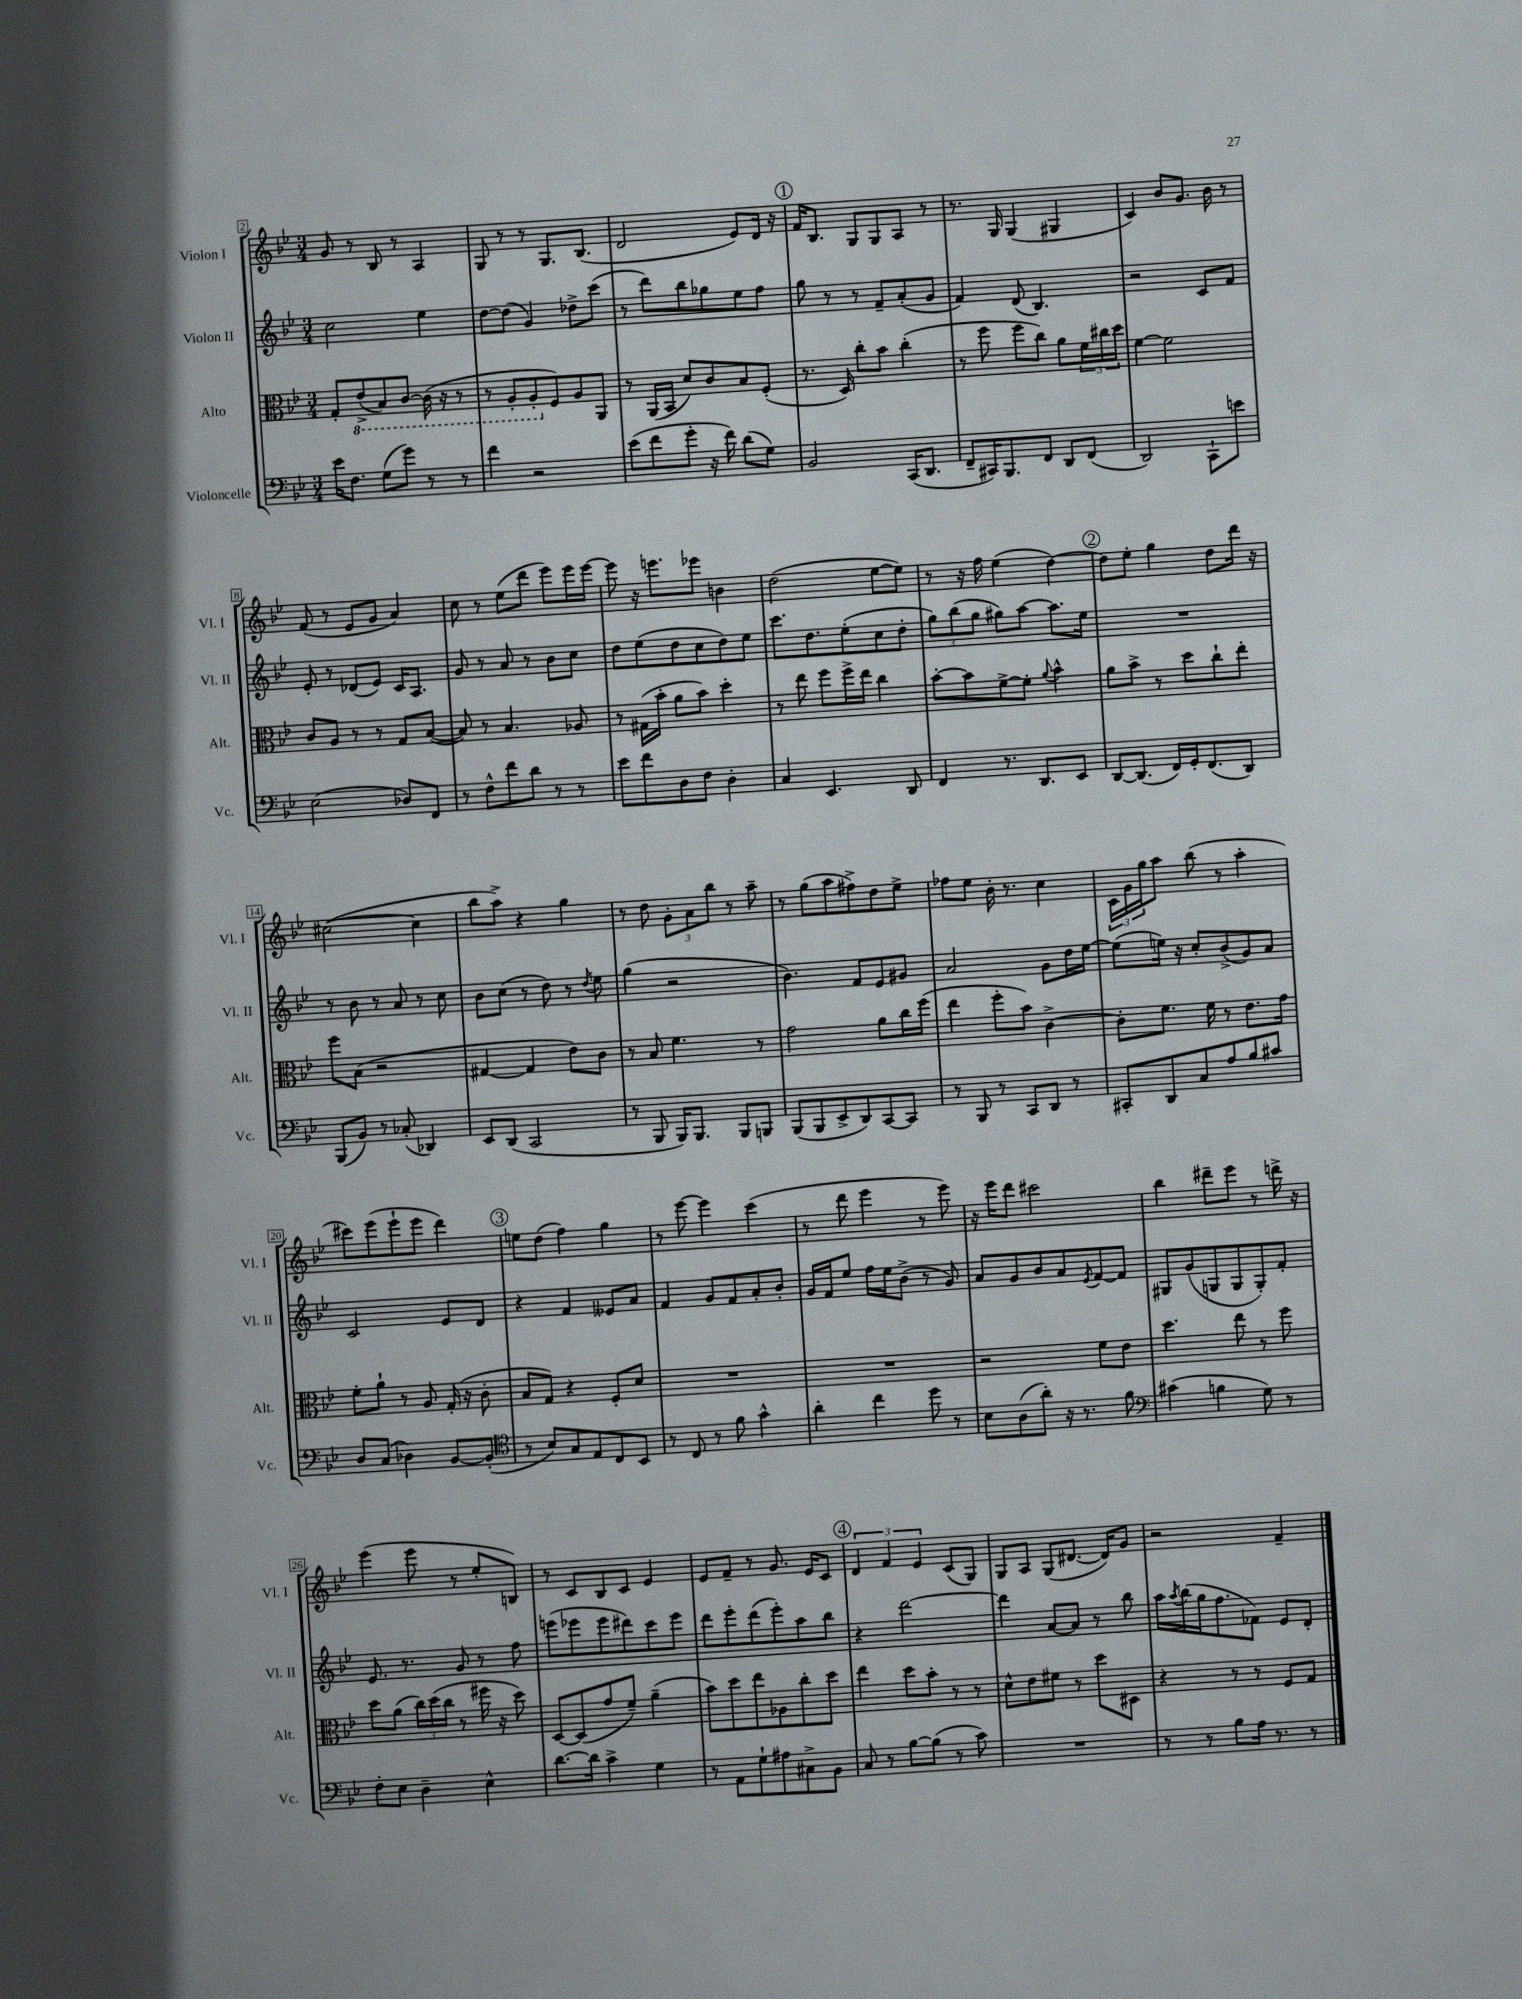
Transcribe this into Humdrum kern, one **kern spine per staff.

**kern	**kern	**kern	**kern
*part4	*part3	*part2	*part1
*staff4	*staff3	*staff2	*staff1
*I"Violoncelle	*I"Alto	*I"Violon II	*I"Violon I
*I'Vc.	*I'Alt.	*I'Vl. II	*I'Vl. I
*clefF4	*clefC3	*clefG2	*clefG2
*k[b-e-]	*k[b-e-]	*k[b-e-]	*k[b-e-]
*M3/4	*M3/4	*M3/4	*M3/4
=2	=2	=2	=2
16e-\KL	8G'/L	2cc\	8g/
8.F\J	.	.	.
*	*8ba	*	*
.	(8E-^/	.	8r
(8G\L	8BB-/)	.	8B-/
8g\J)	[8C/J	.	8r
8r	(16C\]	4ee-\	4A/
.	16r	.	.
8r	8r	.	.
=3	=3	=3	=3
4f\	8r	[8dd\L	8G/
.	8AA'/L	(8dd\J]	8r
2r	8AA'/	4g/)	8r
*	*X8ba	*	*
.	8F/)	.	8.G/L
.	8A/	8dd-X^\L	.
.	.	.	(8.B-/J
.	8AA/J	(8ccc\J	.
=4	=4	=4	=4
(8e-\L	8r	8r	2d/
8f\	(16AA/LL	8ddd\L)	.
.	16BB-/JJ	.	.
8g'\J	8d/L)	8bb-\	.
16r	8c/	8gg-X\	.
16f\)	.	.	.
(8d\L	8B-/	8ee-\	8e-/L)
8G\J)	(8F'/J	8ff\J	16d/Jk
.	.	.	16r
!!LO:REH:place=s1:t=1
=5	=5	=5	=5
2BB-/	8.r	8gg\	16f/KL
.	.	.	8.B-/J
.	.	8r	.
.	16D/)	.	.
.	8cc'\L	8r	8G/L
.	8b-\J	8f~/L	8G/
(16CC/KL	(4cc'\	(8a'/	8A/J
8.DD/J	.	.	.
.	.	8g/J	8r
=6	=6	=6	=6
8FF~/L	8r	4f/)	8.r
16CC#X/K)	8ff\	.	.
8.BBB-/	.	.	16G/
.	8ff\L	(8d/	(4G/
8FF/J	8cc\J)	4.B-/)	.
8DD/L	8a\L	.	4G#X/
(8FF/J	24f\L	.	.
.	24cc#X\	.	.
.	24dd\JJ	.	.
=7	=7	=7	=7
2DD/)	[4f\	2r	4c/)
.	2f\]	.	8b-/L
.	.	.	8.g/J
8CC`\L	.	8c/L	.
.	.	.	16b-\
8en\J	.	8f/J	8r
!!LO:LB:g=z
=8	=8	=8	=8
(2E-\	8c/L	8e-'/	(8f/
.	8A/J	8r	8r
.	8r	(8d-X/L	8e-/L
.	8r	8e-/J)	8g/J
8D-X/L)	8G/L	16c/KL	4a/)
.	.	8.A/J	.
8FF/J	([8B-/J	.	.
=9	=9	=9	=9
8r	8B-/])	8g/	8cc\
8F^^\L	8r	8r	8r
8f\	4.B-/	8a/	(8ee-\L
8d\J	.	8r	8ddd\J
8r	.	8b-\L	8eee-\L)
8r	8A-X/	8cc\J	16eee-\L
.	.	.	[16eee-\JJ
=10	=10	=10	=10
8e-\L	8r	8dd\L	8eee-\]
8f\	(16G#X\LL	(8ee-\	16r
.	16b-'\JJ	.	8.eeen\L
8D\	8a\L	8dd\	.
8F\J	8b-\J)	8cc\	8eee-X\J
4D'\	4dd'\	8dd\)	4bn\
.	.	8ee-\J	.
=11	=11	=11	=11
4C/	8r	8.ccc\L	(2dd\
.	8ee-\	.	.
.	.	8.dd\	.
4.EE-/	8ff\L	.	.
.	16ff^\L	(8ee-'\	.
.	16ee-\JJ	.	.
.	4cc\	8cc\	[8ee-\L
8DD/	.	8dd'\J	8ee-\J])
=12	=12	=12	=12
4FF/	[8b-'\L	12gg\L)	8r
.	.	(12bb-\	.
.	8b-\]	.	16r
.	.	12gg\J	.
.	.	.	16ff\
8.r	[8f^\	8gg#X\L)	(4ee-\
.	8f'\J]	[8aa\J	.
8.DD/L	.	.	.
.	8qqa/	.	.
.	4b-^^\	8.aa\L]	[4dd\)
8EE-/J	.	.	.
.	.	16ee-\Jk	.
!!LO:REH:place=s1:t=2
=13	=13	=13	=13
[8DD/L	8a\L	2.r	8dd\L]
(8.DD/J]	8b-^\J	.	8ee-'\J
.	8r	.	4gg\
16FF/LL)	.	.	.
16GG'/J	8dd\L	.	.
(8.FF/	.	.	.
.	8cc`\	.	8dd\L
8DD/J)	8ee-'\J	.	16ddd\Jk
.	.	.	16r
!!LO:LB:g=z
=14	=14	=14	=14
(8BBB-/L	8ff\L	8r	([2cc#X\
8BB-/J)	(8B-\J	8b-\	.
8r	2r	8r	.
(8C-X'/	.	8a/	.
4DD-X/)	.	8r	4cc#\]
.	.	8cc\	.
=15	=15	=15	=15
8EE-/L	[4G#X/	8b-\L	8bb-\L
(8DD/J	.	(8cc\J	8aa^\J)
2CC/	4G#/]	8r	4r
.	.	8dd\)	.
.	8e-\L)	8r	4gg\
.	.	8qdd/	.
.	8c\J	8ee-\	.
=16	=16	=16	=16
8r	8r	(4gg\	8r
8BBB-/	8B-/	.	8dd\
16BBB-/KL)	4.f\	2r	12g'\L
8.BBB-/J	.	.	.
.	.	.	12a\
.	.	.	12bb-\J
8BBB-/L	.	.	8r
8BBBn/J	8r	.	8aa~\
=17	=17	=17	=17
(8BBB-/L	2g\	4.b-\)	8r
8BBB-/	.	.	(8gg\L
8EE-^/	.	.	8aa\
8DD/)	.	8f/L	8ff#X^\)
[8CC/	8a\L	8e-/	8dd\
8CC/J]	16cc\L	8g#X/J	8ee-^\J
.	(16ff\JJ	.	.
=18	=18	=18	=18
8r	4ee-\	2a/	8ff-X\L
8BBB-/	.	.	8ee-\J
8r	8ff'\L	.	16b-'\
.	.	.	8.r
8CC/L	8b-\J)	.	.
8DD/J	[4c^\	8g\L	4cc\
8r	.	16dd\L	.
.	.	[16ee-\JJ	.
=19	=19	=19	=19
8CC#X'/L	8c'\L]	(8ee-\L]	24c\LL
.	.	.	24g\
.	.	.	24gg\J
8DD/	8.f\J	16een\Jk)	8aa\J
.	.	16r	.
8C/	.	8cc'/L	(8bb-\
.	16f\	.	.
8A/	8r	(8b-^/	8r
8B-/	8.e-\L	8g/)	4aa'\
8c#X/J	.	8a/J	.
.	16g\Jk	.	.
!!LO:LB:g=z
=20	=20	=20	=20
8D/L	8f'\L	2c/	8ccc#X\L)
(8C/J	8a`\J	.	(8eee-\
4D-X\)	8r	.	8eee-`\
.	8A/	.	8eee-\J
[8BB-/L	(16G'/	8e-/L	4ddd\)
.	16r	.	.
(8BB-'/J]	8c'\	8d/J	.
!!LO:REH:place=s1:t=3
=21	=21	=21	=21
*clefC4	*	*	*
8r	8B-/L	4r	8een\L
8B-/L)	8G/J)	.	(8dd\J
8G/	4r	4f/	4ff\)
8E-/	.	.	.
8C/	8F'/L	8e--X/L	4gg\
8BB-/J	8d/J	8a/J	.
=22	=22	=22	=22
8r	2.r	4f/	8r
8C/	.	.	[8eee-\
8r	.	8g/L	4eee-\]
8f\	.	8f/	.
4g^^\	.	8a'/	(4ccc\
.	.	8b-'/J	.
=23	=23	=23	=23
4a'\	2.r	16g/LL	8r
.	.	16f/J	.
.	.	8ee-/J	8ddd\
4cc\	.	16ff\LL	4eee-\
.	.	16ee-\J	.
.	.	(8b-^\J	.
8dd\	.	8r	8r
8r	.	8g/)	8eee-\)
=24	=24	=24	=24
8B-\L	2r	8a/L	16r
.	.	.	16eee-\KL
(8A\	.	8g/	8ddd\J
8a'\J)	.	8b-/	2ccc#X\
16r	.	8a/	.
8.r	.	.	.
.	.	8qe-/	.
.	8f\L	[8f/	.
8f\	8e-\J	8f/J]	.
=25	=25	=25	=25
*clefF4	*	*	*
(4c#X\	4.dd\	8G#X/L	4bb-\
.	.	(8g/	.
4Bn\	.	8Gn/	8ddd#X~\L
.	8ee-\	8G/	8eee-\J
8G\)	8r	8G'/)	8r
8r	8ff\	8f'/J	16dddn^\
.	.	.	16r
!!LO:LB:g=z
=26	=26	=26	=26
8F'\L	8dd\L	8.e-/	(4eee-\
8E-\J	(8a\J	.	.
.	.	8.r	.
4D~\	24cc\LL)	.	8eee-\
.	(24dd\	.	.
.	24cc\JJ	.	.
.	8r	8g/	8r
4E-^^\	16ff#X\	8r	8ee-'/L
.	16r	.	.
.	8dd\)	8ff\	8Bn/J)
=27	=27	=27	=27
[8.d\L	[8D/L	(8eeen\L	8r
.	(8D/]	8eee-X\	8c/L
16d\Jk]	.	.	.
4c^\	8g/	8eee-\	8B-/
.	8f~/J)	8ddd#X\)	8c/J
4G\	(4a~\	8ccc\	4e-/
.	.	8eee-\J	.
=28	=28	=28	=28
8r	8b-\L)	8ddd\L	8e-/L
8AA\L	8dd\	8eee-'\	8f~/J
8G`\	8ee-\	(8ddd\	8r
8A#X\	8A-X\	8eee-'\)	8.g/
8C#X^\	8cc'\	8aa\	.
.	.	.	16e-/KL
8BB-\J	8dd\J	8bb-\J	8c/J
!!LO:REH:place=s1:t=4
=29	=29	=29	=29
8C/	4ee-\	4r	6d/
8r	.	.	.
.	.	.	6f/
[8B-\L	8dd\L	[2ddd\	.
.	.	.	6e-/
(8B-\J]	8b-'\J	.	.
8r	8r	.	(8c/L
8c\)	8r	.	8G/J)
=30	=30	=30	=30
2.r	8d^^\L	4ddd\]	8G/L
.	8e-\	.	8A/J
.	8f#X\J	[8a/L	(8G/L
.	8r	8a/J]	[8.d#X/J
.	8dd\L	8r	.
.	.	.	16d#/KL])
.	8D#X\J	8bb-\	8g/J
=31	=31	=31	=31
8r	4r	16aa\LL	2r
.	.	8qaa/	.
.	.	(16bb-\	.
8r	.	16gg\J	.
.	.	8.ff\	.
8B-\L	8r	.	.
16A\Jk	8r	8f-X\J)	.
8.r	.	.	.
.	8F/L	8e-/L	4f~/
8r	8G/J	8d'/J	.
==	==	==	==
*-	*-	*-	*-
